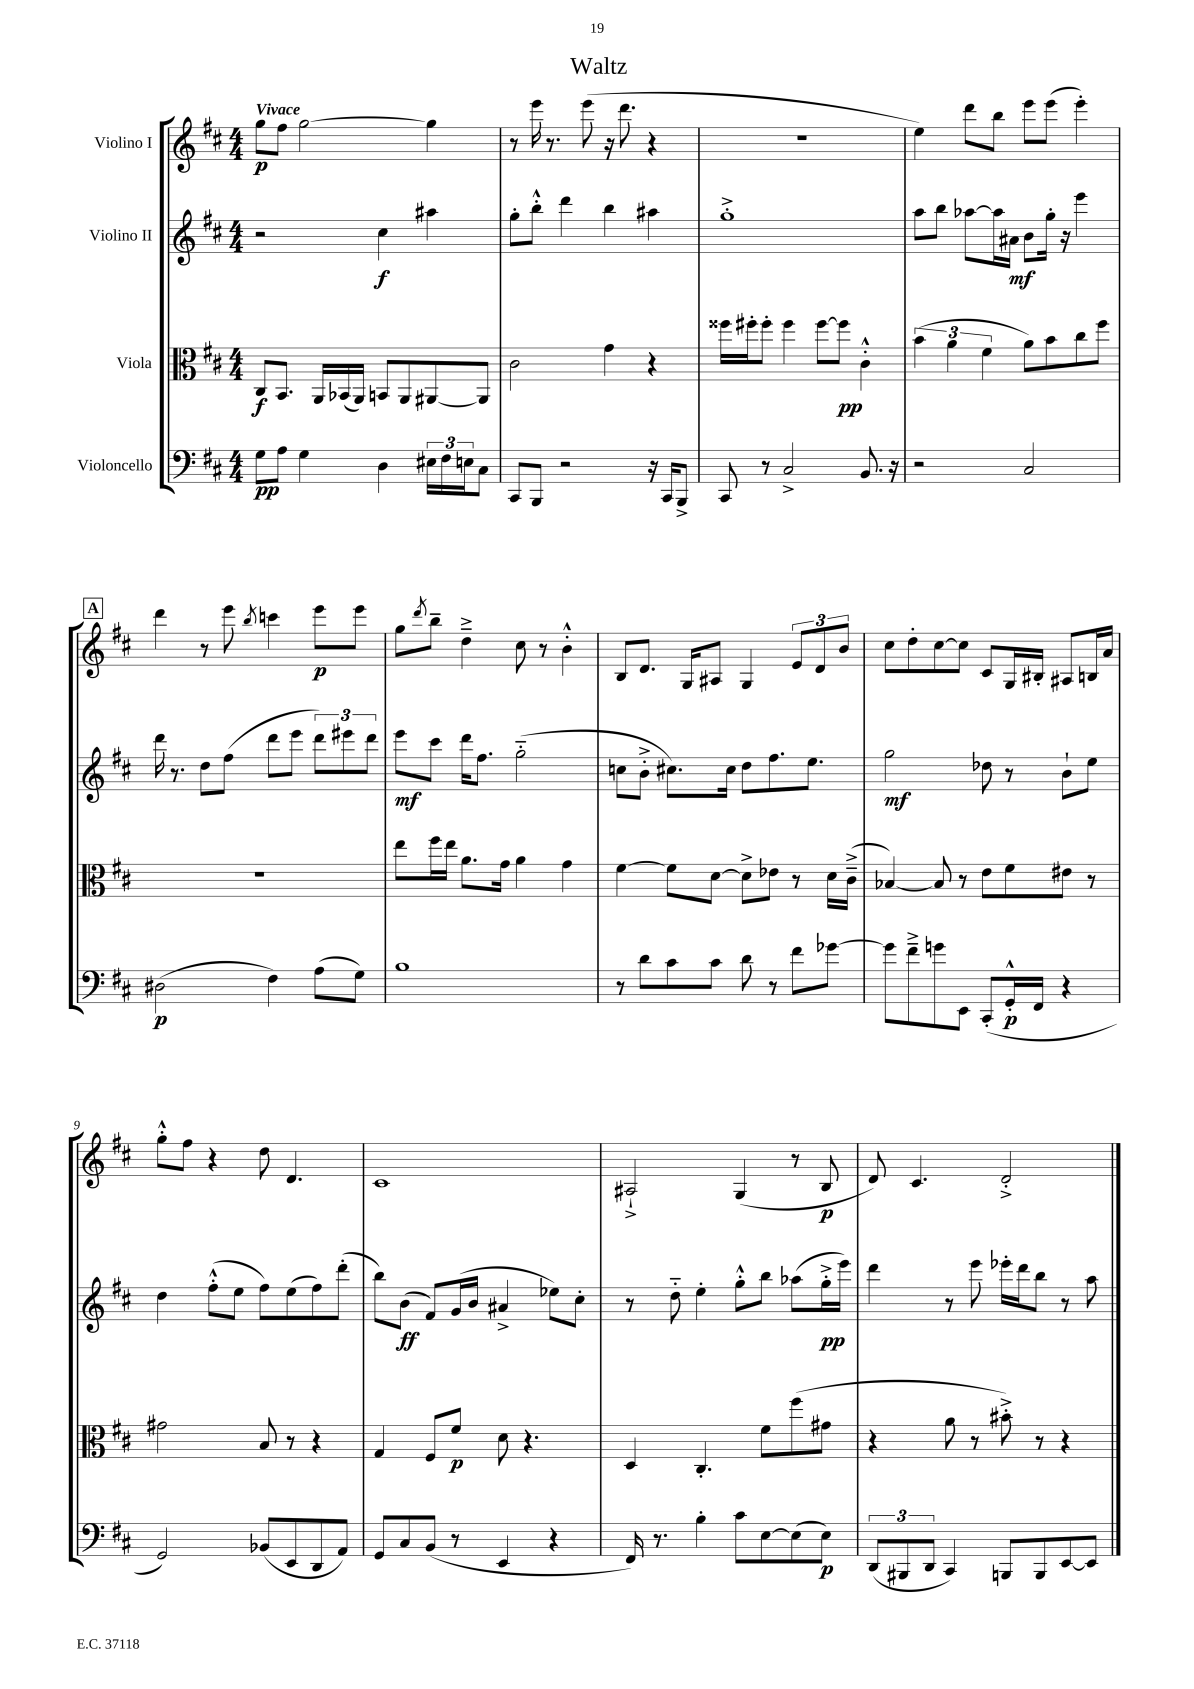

**kern	**kern	**kern	**kern
*staff4	*staff3	*staff2	*staff1
*clefF4	*clefC3	*clefG2	*clefG2
*k[f#c#]	*k[f#c#]	*k[f#c#]	*k[f#c#]
*M4/4	*M4/4	*M4/4	*M4/4
8G\L	8C#/L	2r	8gg\L
8A\J	8.BB/J	.	8ff#\J
4G\	.	.	[2gg\
.	16AA/LL	.	.
.	(16BB-/	.	.
.	16AA/JJ)	.	.
4D\	8BB/L	4cc#\	.
.	8AA/	.	.
24E#\LL	[8AA#/	4aa#\	4gg\]
24F#\	.	.	.
24E\J	.	.	.
8C#\J	8AA#/]J	.	.
=	=	=	=
8CC#/L	2c#\	8gg'\L	8r
8BBB/J	.	8bb'^^\J	16eee\
.	.	.	8.r
2r	.	4ddd\	.
.	.	.	(8eee\
.	4g\	4bb\	16r
.	.	.	8.ddd\
16r	4r	4aa#\	4r
16CC#/LK	.	.	.
8BBB^/J	.	.	.
=	=	=	=
8CC#/	16ff##\LL	1gg'^	1r
.	16ff#'\J	.	.
8r	8ff#'\J	.	.
2C#^/	4ff#\	.	.
.	[8ff#\L	.	.
.	8ff#\]J	.	.
8.BB/	4c#'^^\	.	.
16r	.	.	.
=	=	=	=
2r	(6b\	8aa\L	4ee\)
.	.	8bb\J	.
.	6a\	.	.
.	.	[8aa-\L	8ddd\L
.	6f#\	.	.
.	.	16aa-\]L	8bb\J
.	.	16a#\JJ	.
2C#/	8a\L)	8b\L	8eee\L
.	8b\	16gg'\Jk	(8eee\J
.	.	16r	.
.	8cc#\	4eee\	4eee'\)
.	8ff#\J	.	.
=	=	=	=
(2D#\	1r	16ddd\	4ddd\
.	.	8.r	.
.	.	8dd\L	8r
.	.	(8ff#\J	8eee\
.	.	.	8qbb/
4F#\)	.	8ddd\L	4ccc\
.	.	8eee\J	.
(8A\L	.	12ddd\L)	8eee\L
.	.	12eee#\	.
8G\J)	.	.	8eee\J
.	.	12ddd\J	.
=	=	=	=
1B	8ee\L	8eee\L	8gg\L
.	.	.	8qddd/
.	16ff#\L	8ccc#\J	8bb~\J
.	16ee\JJ	.	.
.	8.a\L	16ddd\LK	4dd~^\
.	.	8.ff#\J	.
.	16g\Jk	.	.
.	4a\	(2gg'~\	8cc#\
.	.	.	8r
.	4g\	.	4b'^^\
=	=	=	=
8r	[4f#\	8cc\L	8B/L
8d\L	.	8b'^\J	8.d/J
8c#\	8f#\]L	8.cc#\L)	.
.	.	.	16G/LK
8c#\J	[8d\J	.	8A#/J
.	.	16cc#\Jk	.
8d\	8d^\]L	8dd\L	4G/
8r	8e-\J	8.ff#\	.
8f#\L	8r	.	12e/L
.	.	8.ee\J	.
.	.	.	12d/
[8g-\J	16d\LL	.	.
.	.	.	12b/J
.	(16c#~^\JJ	.	.
=	=	=	=
8g-\]L	[4B-/)	2gg\	8cc#\L
8f#~^\	.	.	8dd'\
8g\	8B-/]	.	[8cc#\
8EE\J	8r	.	8cc#\]J
(8CC#'/L	8e\L	8dd-\	8c#/L
16GG'^^/L	8f#\	8r	16G/L
16FF#/JJ	.	.	16B#'/JJ
4r	8e#\J	8b`\L	8A#/L
.	8r	8ee\J	16B/L
.	.	.	16a/JJ
=	=	=	=
2GG/)	2g#\	4dd\	8gg'^^\L
.	.	.	8ff#\J
.	.	(8ff#'^^\L	4r
.	.	8ee\J	.
(8BB-/L	8B/	8ff#\L)	8dd\
8EE/	8r	(8ee\	4.d/
8DD/	4r	8ff#\)	.
8AA/J)	.	(8ddd'\J	.
=	=	=	=
8GG/L	4G/	8bb\L)	1c#
8C#/	.	(8b\J	.
(8BB/J	8F#/L	8f#/L)	.
8r	8f#/J	(16g/L	.
.	.	16b/JJ	.
4EE/	8d\	4a#^/	.
.	4.r	.	.
4r	.	8ee-\L)	.
.	.	8cc#'\J	.
=	=	=	=
16FF#/)	4D/	8r	2A#`^/
8.r	.	.	.
.	.	8dd'~\	.
4B'\	4.C#'/	4ee'\	.
8c#\L	.	8gg'^^\L	(4G/
[8E\	8f#\L	8bb\J	.
(8E\]	(8ff#\	(8aa-\L	8r
8E\J)	8g#\J	16gg'^\L	8B/
.	.	16eee\JJ)	.
=	=	=	=
(12DD/L	4r	4ddd\	8d/)
12BBB#/	.	.	.
.	.	.	4.c#/
12DD/J	.	.	.
4CC#/)	8a\	8r	.
.	8r	8eee\	.
8BBB/L	8b#'^\)	16eee-'\LL	2d'^/
.	.	16ddd\J	.
8BBB/	8r	8bb\J	.
[8EE/	4r	8r	.
8EE/]J	.	8aa\	.
==	==	==	==
*-	*-	*-	*-
